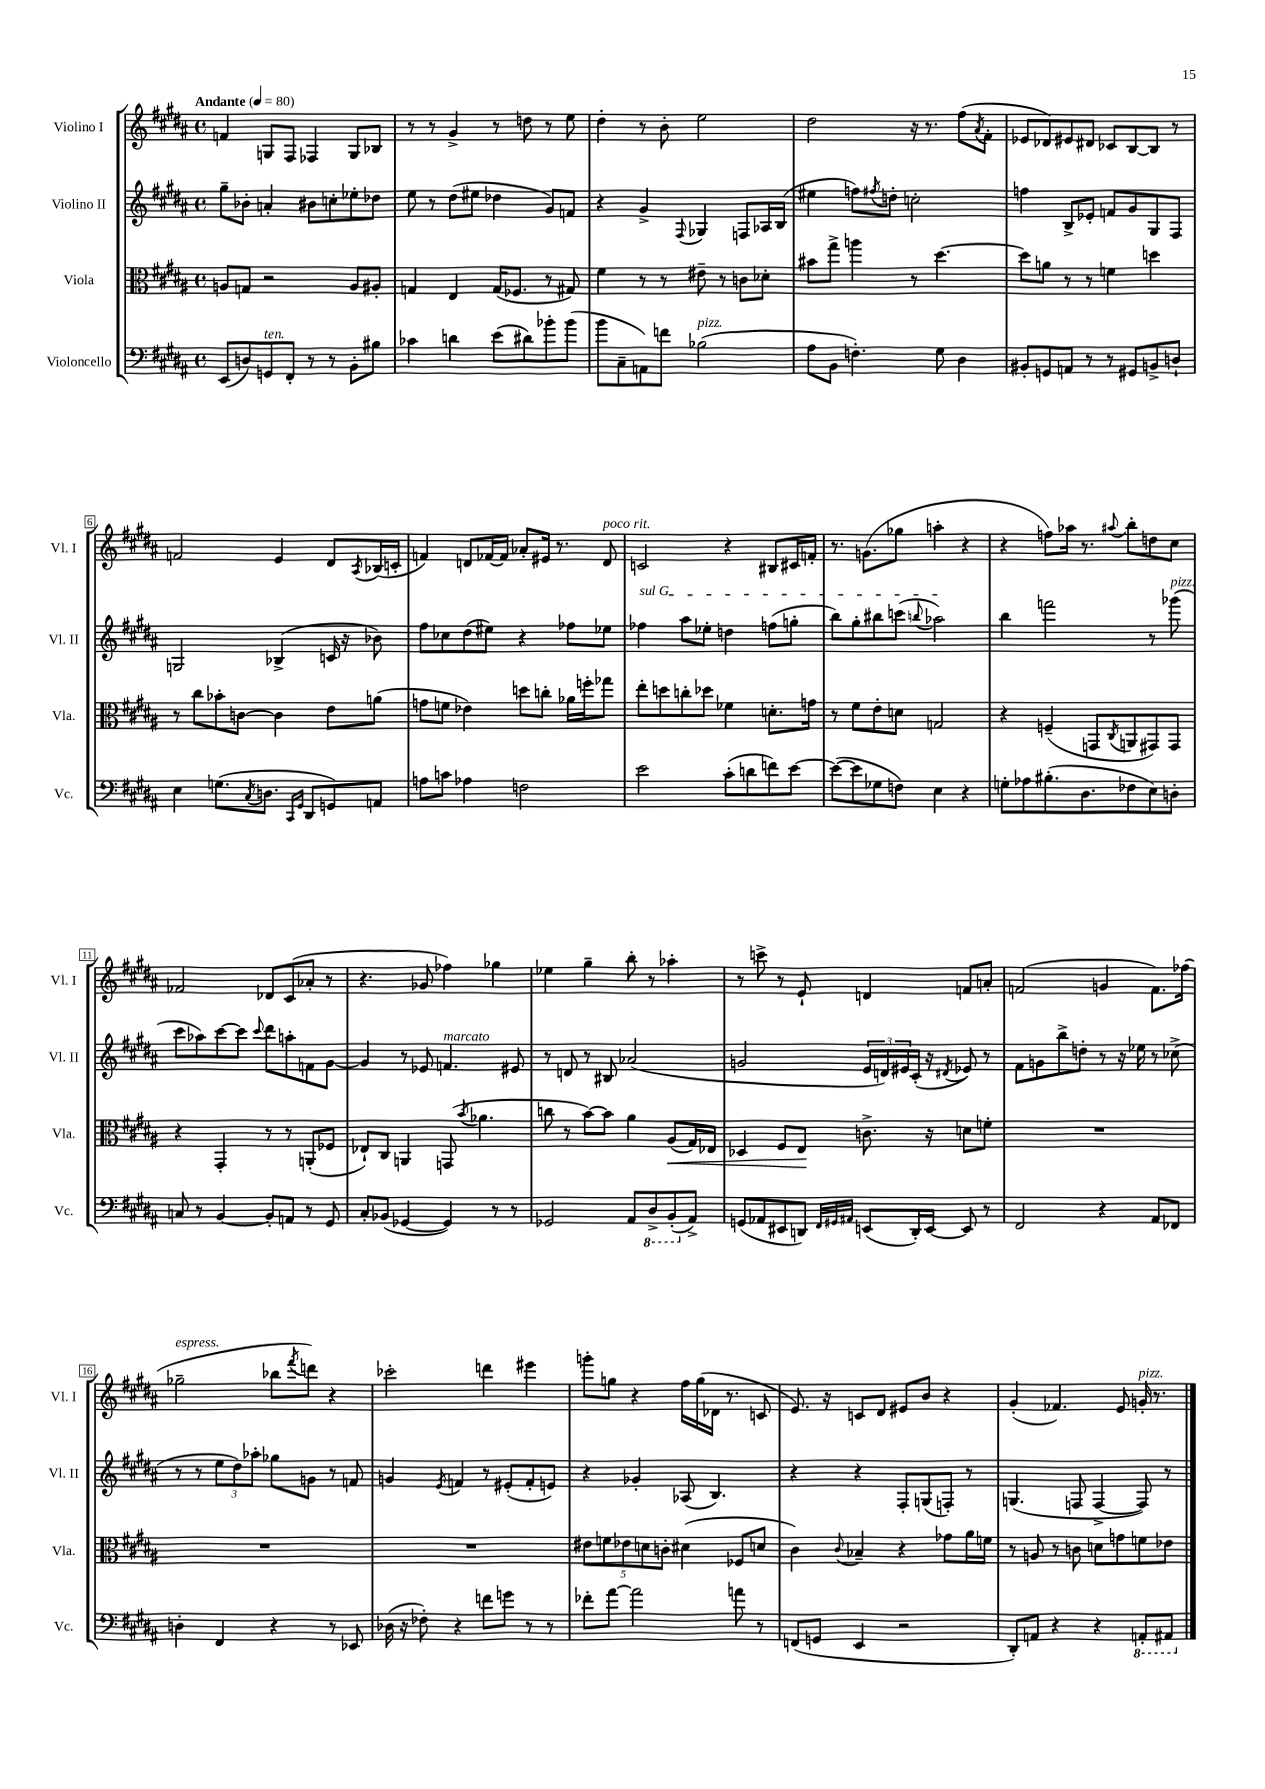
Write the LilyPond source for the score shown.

<<
\new StaffGroup <<
\new Staff = "s0" \with { instrumentName = "Violino I" shortInstrumentName = "Vl. I" } {
    \clef treble \key b \major \defaultTimeSignature \time 4/4 \tempo "Andante" 4 = 80
    f'4 g8 fis8 fes4 g8 bes8 |
    r8 r8 gis'4-> r8 d''8 r8 e''8 |
    dis''4-. r8 b'8-. e''2 |
    dis''2 r16 r8. fis''8( \acciaccatura { ais'8 } fis'8-. |
    ees'8 des'8) eis'8 dis'8 ces'8 b8~ b8 r8 |
    f'2 e'4 dis'8 \acciaccatura { ais8 } bes16( c'16-. |
    f'4) d'8 fes'16~ fes'16 aes'8-. eis'16 r8. d'8^\markup { \italic "poco rit." } |
    c'2 r4 bis8 cis'16 f'16-. |
    r8. g'8.( ges''8 a''4-. r4 |
    r4 f''8) aes''16 r8. \appoggiatura { ais''8 } b''8-. d''8 cis''8 |
    fes'2 des'8 cis'8( aes'8-. r8 |
    r4. ges'8 fes''4) ges''4 |
    ees''4 gis''4-- b''8-. r8 aes''4-. |
    r8 c'''8-> r8 e'8-! d'4 f'8 a'8-. |
    f'2( g'4 f'8.) fes''16( |
    ges''2--^\markup { \italic "espress." } bes''8 \acciaccatura { fis'''8 } d'''8) r4 |
    ces'''2-. d'''4 eis'''4 |
    g'''8-. g''8 r4 fis''16 g''16( des'16 r8. c'8 |
    e'8.) r16 c'8 dis'8 eis'8 b'8 r4 |
    gis'4-.( fes'4.) e'8 g'16-.^\markup { \italic "pizz." } r8. \bar "|." |
}
\new Staff = "s1" \with { instrumentName = "Violino II" shortInstrumentName = "Vl. II" } {
    \clef treble \key b \major \defaultTimeSignature \time 4/4
    gis''8-- bes'8-. a'4-. bis'8 c''8-. ees''8-. des''8 |
    e''8 r8 dis''8( eis''8 des''4 gis'8) f'8 |
    r4 gis'4-> \appoggiatura { fis8 } ges4 f8 aes16 b16( |
    eis''4 f''8) \acciaccatura { fis''8 } d''8-. c''2-. |
    f''4 b8-> ees'8-. f'8 gis'8 gis8 fis8 |
    g2 bes4->( c'16 r16 bes'8) |
    fis''8 ces''8 dis''8( eis''8) r4 fes''8 ees''8 |
    \once \override TextSpanner.bound-details.left.text = \markup { \italic "sul G" } fes''4\startTextSpan ais''8 ees''8-. d''4 f''8( g''8-. |
    b''8) gis''8-. bis''8 c'''8( \appoggiatura { b''8 } aes''2\stopTextSpan) |
    b''4 f'''2 r8 ges'''8^\markup { \italic "pizz." }( |
    cis'''8 aes''8) cis'''8~ cis'''8 \appoggiatura { cis'''8 } dis'''8 a''8-. f'8 gis'8~ |
    gis'4 r8 ees'8 f'4.^\markup { \italic "marcato" } eis'8 |
    r8 d'8 r8 bis8 aes'2( |
    g'2 \tuplet 3/2 { e'16 d'16) eis'16 } cis'16-.( r16 \acciaccatura { dis'8 } ees'8) r8 |
    fis'8 g'8 b''8-> d''8-. r8 r16 ees''16 r8 ces''8->( |
    r8 r8 \tuplet 3/2 { e''8 dis''8) aes''8-. } ges''8 g'8 r8 f'8 |
    g'4 \acciaccatura { e'8 } f'4 r8 eis'8-.( f'8-. e'8) |
    r4 ges'4-. aes8( b4.) |
    r4 r4 fis8-. g8( f8-.) r8 |
    g4.( f8 f4~-> f8) r8 \bar "|." |
}
\new Staff = "s2" \with { instrumentName = "Viola" shortInstrumentName = "Vla." } {
    \clef alto \key b \major \defaultTimeSignature \time 4/4
    a8 g8 r2 a8 ais8-. |
    g4 e4 g16( fes8. r8 gis8) |
    fis'4 r8 r8 eis'8-- r8 c'8 des'8-. |
    bis'8 gis''8-> a''4 r8 dis''4.~ |
    dis''8 a'8 r8 r8 f'4 d''4 |
    r8 cis''8 bes'8-. c'8~ c'4 e'8 a'8( |
    g'8 f'8 ees'4) d''8 c''8-. aes'16 f''16-. ges''8 |
    e''8-. d''8 c''8-. des''8 fes'4 d'8.-. g'16 |
    r8 fis'8 e'8-. d'8 g2 |
    r4 f4--( g,8 \acciaccatura { cis8 } a,8 gis,8) gis,8 |
    r4 gis,4-. r8 r8 a,8-.( fes8 |
    ees8-!) cis8 a,4 g,8( \acciaccatura { b'8 } aes'4. |
    c''8 r8 b'8~) b'8 ais'4 ais8\<( gis16) ees16 |
    des4 fis8 e8\! c'8.-> r16 d'8 f'8-. |
    R1 |
    R1 |
    R1 |
    \tuplet 5/4 { eis'8 f'8 ees'8 d'8 c'8-. } dis'4( fes8 d'8 |
    cis'4) \appoggiatura { cis'8 } bes4-- r4 ges'8 ais'16 f'16 |
    r8 a8 r8 c'8 d'8 g'8 f'8 ees'8 \bar "|." |
}
\new Staff = "s3" \with { instrumentName = "Violoncello" shortInstrumentName = "Vc." } {
    \clef bass \key b \major \defaultTimeSignature \time 4/4
    e,8( d8) g,8^\markup { \italic "ten." } fis,8-. r8 r8 b,8-. bis8 |
    ces'4 d'4 e'8( dis'8) bes'8-. bes'8( |
    b'8 cis8-- a,8) f'8 bes2^\markup { \italic "pizz." }( |
    ais8 b,8 f4.-.) gis8 dis4 |
    bis,8-. g,8 a,8 r8 r8 gis,8 b,8-> d8-! |
    e4 g8.( \acciaccatura { cis8 } d8. \grace { cis,16 gis,16 } dis,8 g,8) a,8 |
    a8 c'8 aes4 f2 |
    e'2 cis'8-.( d'8 f'8) e'8~ |
    e'8~( e'8 ges8 f8) e4 r4 |
    g8-. aes8 bis8.-.( dis8. fes8 e8) d8-. |
    c8 r8 b,4~ b,8-. a,8 r8 gis,8 |
    cis8-. bes,8( ges,4~ ges,4) r8 r8 |
    ges,2 ais,8 \ottava #-1 dis,8-> b,,8-.( \ottava #0 ais,8->) |
    g,8( aes,8 eis,8 d,8) \grace { fis,32 gis,32 ais,32 } e,8( d,16-.) e,16~ e,8 r8 |
    fis,2 r4 ais,8 fes,8 |
    d4-. fis,4 r4 r8 ees,8 |
    des16( r16 fes8-.) r4 f'8 g'8 r8 r8 |
    fes'8-. ais'8~ ais'2 a'8 r8 |
    f,8( g,8 e,4 r2 |
    dis,8-.) a,8 r4 r4 \ottava #-1 a,,8-. ais,,8 \ottava #0 \bar "|." |
}
>>
>>
\layout { \context { \Score \override BarNumber.stencil = #(make-stencil-boxer 0.1 0.3 ly:text-interface::print) } }
